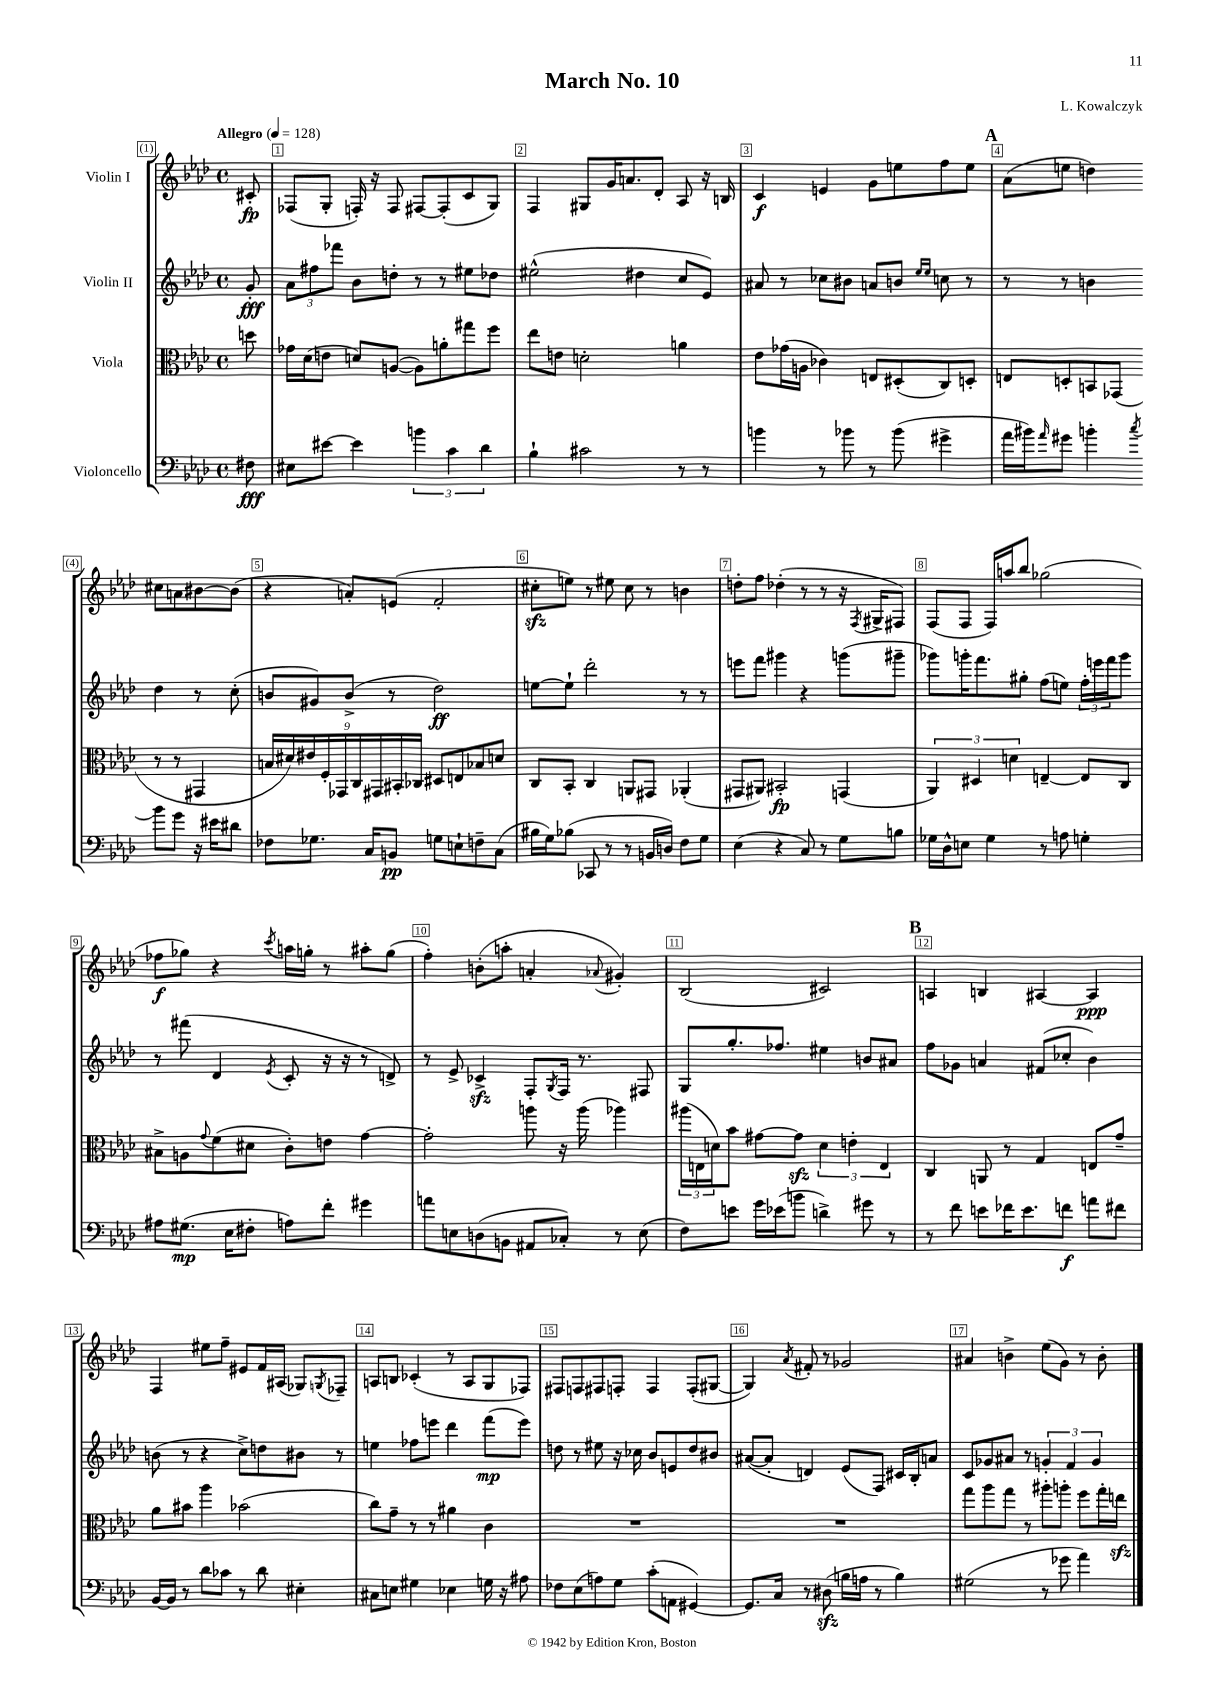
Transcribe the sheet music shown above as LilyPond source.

\header { title = "March No. 10" composer = "L. Kowalczyk" }
<<
\new StaffGroup <<
\new Staff = "s0" \with { instrumentName = "Violin I" } {
    \clef treble \key aes \major \defaultTimeSignature \time 4/4 \partial 8 \tempo "Allegro" 4 = 128
    cis'8-.\fp |
    fes8( g8-. f16-.) r16 f8 fis8~ fis8-.( c'8 g8) |
    f4 gis8 g'16 a'8. des'8-. aes8 r16 b16 |
    c'4\f e'4 g'8 e''8 f''8 e''8 |
    \mark \markup { \bold "A" } aes'8( e''8 d''4) cis''8 a'8 bis'8~ bis'8( |
    r4 a'8-.) e'8( f'2-. |
    cis''8-.\sfz e''8) r8 eis''8 cis''8 r8 b'4 |
    d''8-. f''8 des''4-.( r8 r8 r16 \acciaccatura { f8 } gis16-> fis8) |
    f8( f8 f16) a''16 bes''8 ges''2( |
    fes''8\f ges''8) r4 \acciaccatura { c'''8 } a''16 g''16-. r8 ais''8-. g''8( |
    f''4-.) b'8-.( a''8-. a'4-. \appoggiatura { aes'8 } gis'4-.) |
    bes2( cis'2) |
    \mark \markup { \bold "B" } a4 b4 ais4~ ais4\ppp |
    f4 eis''8 f''8-- eis'8 f'16 ais16( ges8) \acciaccatura { g8 } fes8-- |
    a8 b8 ces'4-.( r8 a8 g8 fes8) |
    fis8 f8 fis8 f8-. f4 f8-.( gis8~ |
    gis4) \acciaccatura { aes'8 } fis'8-. r8 ges'2 |
    ais'4 b'4-> ees''8( g'8) r8 b'8-. \bar "|." |
}
\new Staff = "s1" \with { instrumentName = "Violin II" } {
    \clef treble \key aes \major \defaultTimeSignature \time 4/4 \partial 8
    g'8-.\fff |
    \tuplet 3/2 { aes'8 fis''8 fes'''8 } bes'8 d''8-. r8 r8 eis''8 des''8 |
    eis''2-^( dis''4 c''8 ees'8) |
    ais'8 r8 ces''8 bis'8 a'8 b'8 \grace { ees''16 ees''16 } c''8 r8 |
    \mark \markup { \bold "A" } r8 r8 b'4 des''4 r8 c''8-.( |
    b'8 gis'8) b'8->( r8 des''2\ff) |
    e''8~ e''8-! des'''2-. r8 r8 |
    e'''8 f'''8 gis'''4 r4 g'''8( gis'''8-- |
    ges'''8) g'''16-. f'''8. gis''8-. f''8( e''8) \tuplet 3/2 { f''16-. e'''16 f'''16 } g'''8 |
    r8 fis'''8( des'4 \acciaccatura { ees'8 } c'8-. r16 r16 r8 d'8->) |
    r8 ees'8-> ces'4->\sfz f8-. \acciaccatura { g8 } f16 r8. fis8 |
    g8 g''8.-. fes''8. eis''4 b'8 ais'8 |
    \mark \markup { \bold "B" } f''8 ges'8 a'4 fis'8( ces''8-. bes'4) |
    b'8( r8 r4 c''8->) d''8 bis'8 r8 |
    e''4 fes''8 e'''8 des'''4 f'''8\mp( e'''8) |
    d''8 r8 eis''8 r16 ces''16 bes'8 e'8 d''8 bis'8 |
    ais'8~( ais'8-. d'4) ees'8( f8) cis'16 bes16-. a'8 |
    c'8 ges'8 ais'8 r8 \tuplet 3/2 { g'4-. f'4 g'4 } \bar "|." |
}
\new Staff = "s2" \with { instrumentName = "Viola" } {
    \clef alto \key aes \major \defaultTimeSignature \time 4/4 \partial 8
    d''8 |
    ges'16 des'16( e'8 d'8) a8~( a8) a'8-. gis''8 f''8 |
    ees''8 e'8 d'2-. a'4 |
    ees'8 ges'16( a16 ces'4) e8 dis8-.( c8) d8-. |
    \mark \markup { \bold "A" } e8 d8-. b,8 ges,8( r8 r8 gis,4 |
    \tuplet 9/8 { b16 dis'16) eis'16 f16-. ges,16 c16 gis,16 bis,16-. ces16 } dis8 e8 bes8 d'8 |
    c8 bes,8-. c4 a,8 gis,8 aes,4-.( |
    gis,8 ais,8) bis,2-.\fp g,4( |
    \tuplet 3/2 { aes,4) dis4 d'4 } e4~-- e8 c8 |
    bis8-> a8 \appoggiatura { g'8 } f'8( dis'8 c'8-.) e'8 g'4~ |
    g'2-. a''8 r16 a''16( aes''4) |
    \tuplet 3/2 { ais''16( e16 d'16) } bes'8 gis'8~ gis'8\sfz \tuplet 3/2 { d'4 e'4-. e4 } |
    \mark \markup { \bold "B" } c4 a,8 r8 g4 e8 g'8-- |
    aes'8 bis'8 aes''4 bes'2( |
    c''8) g'8-- r8 r8 ais'4 c'4 |
    R1 |
    R1 |
    g''8 aes''8 g''8 r8 ais''8-. a''8-. f''8 g''16-. e''16\sfz \bar "|." |
}
\new Staff = "s3" \with { instrumentName = "Violoncello" } {
    \clef bass \key aes \major \defaultTimeSignature \time 4/4 \partial 8
    fis8\fff |
    eis8 eis'8~ eis'4 \tuplet 3/2 { b'4 c'4 des'4 } |
    bes4-! cis'2 r8 r8 |
    b'4 r8 bes'8 r8 bes'8( gis'4-> |
    \mark \markup { \bold "A" } aes'16 bis'16) \grace { aes'16 } gis'8 b'4-. \acciaccatura { c''8 } b'8 gis'8 r16 eis'16 dis'8 |
    fes8 ges8. c16 b,8\pp g8 e8-! f8-- c8( |
    bis16 g16) bes8( ces,8 r8 r8 b,16 d16) f8 g8 |
    ees4( r4 c8) r8 g8 b8 |
    ges16 des16-^ e8 ges4 r8 a8 g4-. |
    ais8 gis8.\mp( ees16 fis8-. a8) f'8-. gis'4 |
    a'8 e8 d8( b,8 ais,8 ces8-.) r8 e8( |
    f8) e'8 g'16 ees'16( b'8 d'4->) gis'8 r8 |
    \mark \markup { \bold "B" } r8 f'8 e'8 fes'16 e'8. f'8\f a'8 fis'8 |
    bes,16~ bes,16 r8 des'8 ces'8 r8 des'8 eis4-. |
    cis8 e8 gis4 ees4 g16 r16 ais8 |
    fes8 ees8( a8) g8 c'8-.( a,8 gis,4~) |
    gis,8. c16 r8 dis8\sfz( b16 a16 r8 b4) |
    gis2( r8 ges'8 aes'4) \bar "|." |
}
>>
>>
\layout { \context { \Score \override BarNumber.break-visibility = ##(#f #t #t) barNumberVisibility = #all-bar-numbers-visible \override BarNumber.stencil = #(make-stencil-boxer 0.1 0.3 ly:text-interface::print) } }
